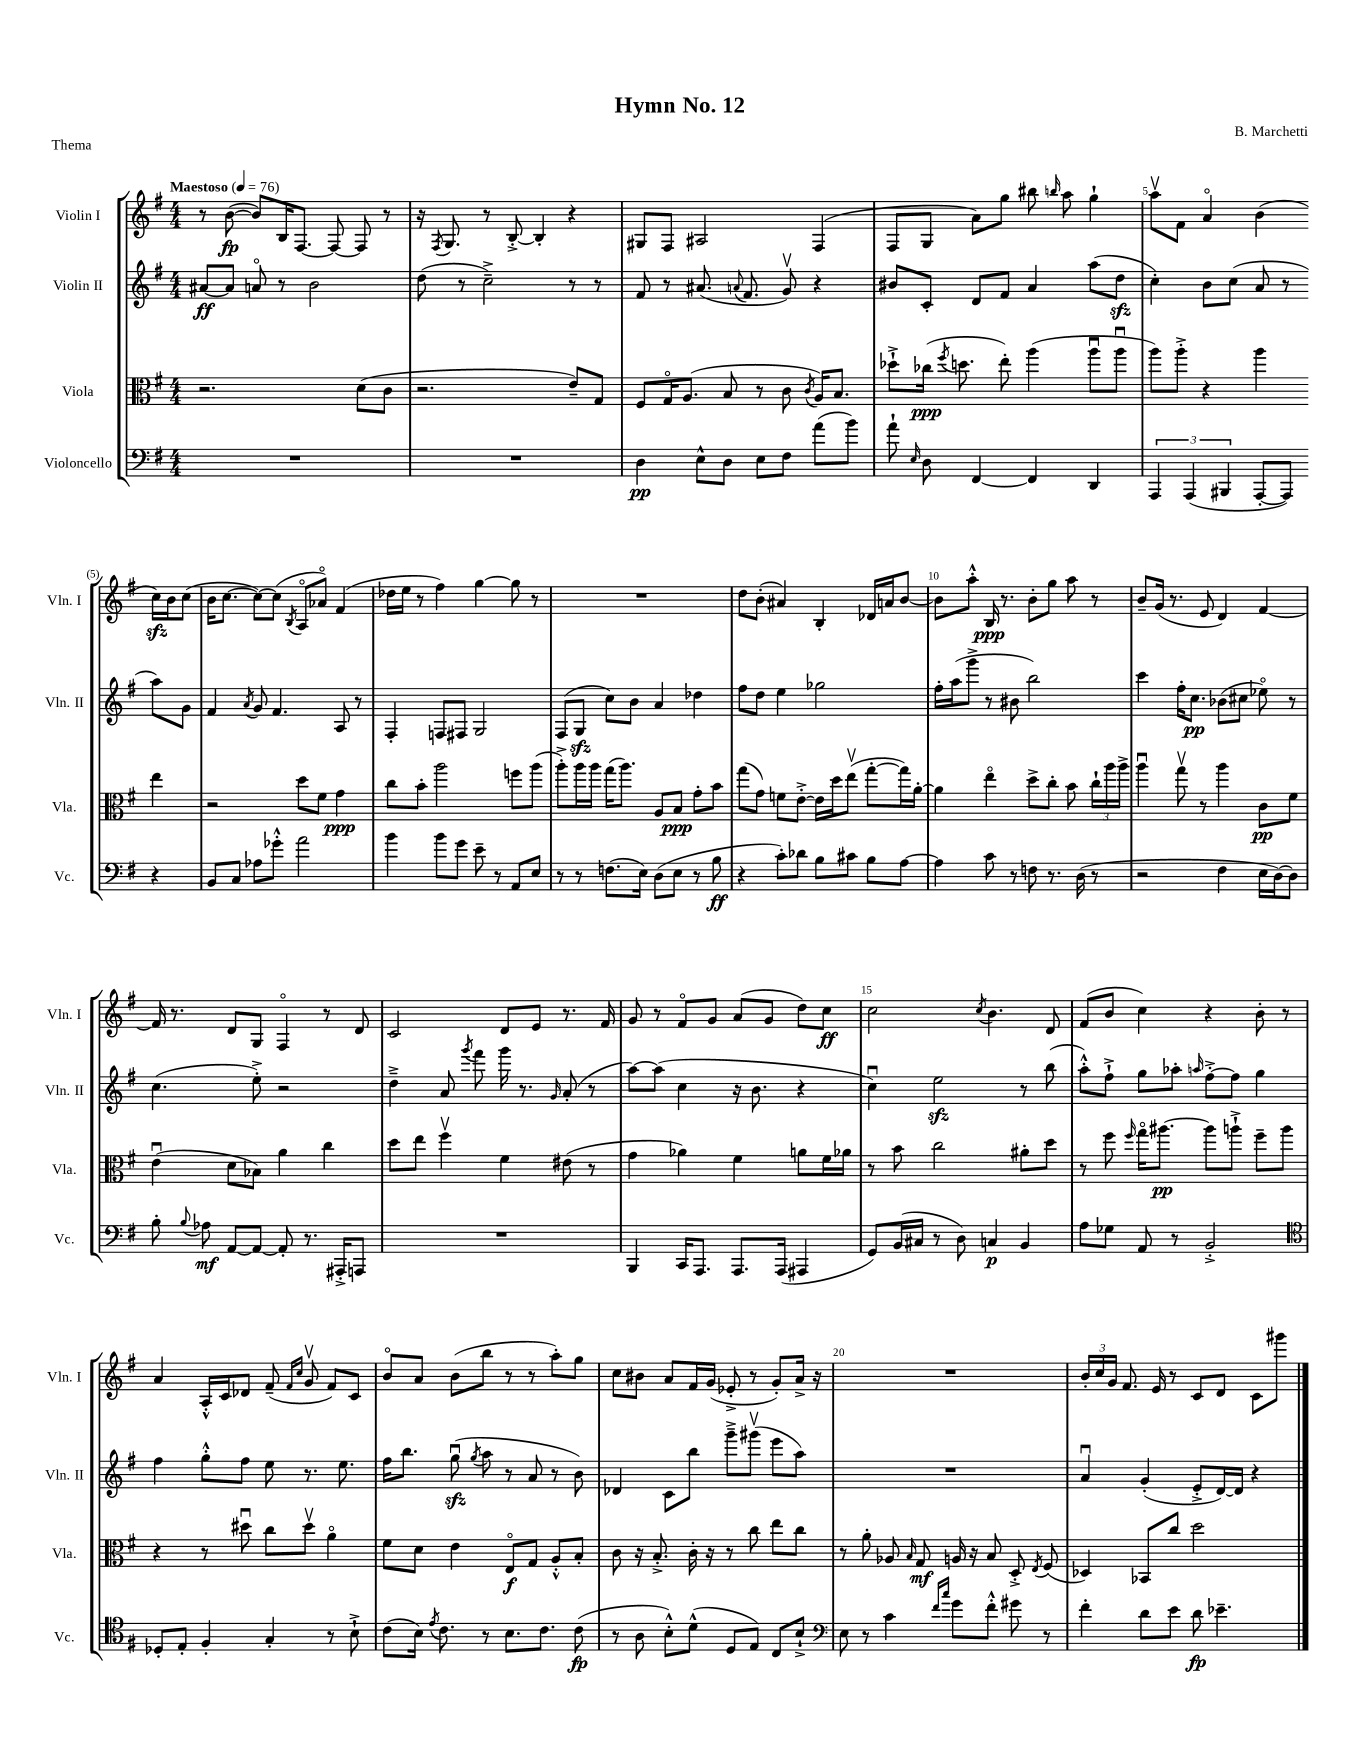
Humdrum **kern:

**kern	**dynam	**kern	**dynam	**kern	**dynam	**kern	**dynam
*part4	*part4	*part3	*part3	*part2	*part2	*part1	*part1
*staff4	*staff4	*staff3	*staff3	*staff2	*staff2	*staff1	*staff1
*I"Violoncello	*	*I"Viola	*	*I"Violin II	*	*I"Violin I	*
*I'Vc.	*	*I'Vla.	*	*I'Vln. II	*	*I'Vln. I	*
*clefF4	*	*clefC3	*	*clefG2	*	*clefG2	*
*k[f#]	*	*k[f#]	*	*k[f#]	*	*k[f#]	*
*M4/4	*	*M4/4	*	*M4/4	*	*M4/4	*
*MM76	*	*MM76	*	*MM76	*	*MM76	*
=1	=1	=1	=1	=1	=1	=1	=1
!	!	!	!	!	!	!LO:TX:a:B:t=Maestoso	!
1r	.	2.r	.	[8a#X/L	ff	8r	.
.	.	.	.	8a#/J]	.	([8b\	fp
.	.	.	.	8an/	.	8b/L])	.
.	.	.	.	8r	.	16B/K	.
.	.	.	.	.	.	[8.F#/J	.
.	.	.	.	2b\	.	.	.
.	.	.	.	.	.	8F#/_	.
.	.	(8d\L	.	.	.	8F#/]	.
.	.	8c\J	.	.	.	8r	.
=2	=2	=2	=2	=2	=2	=2	=2
1r	.	2.r	.	(8dd\	.	16r	.
.	.	.	.	.	.	8qF#/	.
.	.	.	.	.	.	8.G/	.
.	.	.	.	8r	.	.	.
.	.	.	.	2cc~^\)	.	8r	.
.	.	.	.	.	.	[8B'^/	.
.	.	.	.	.	.	4B'/]	.
.	.	8e~/L)	.	8r	.	4r	.
.	.	8G/J	.	8r	.	.	.
=3	=3	=3	=3	=3	=3	=3	=3
4D\	pp	8F#/L	.	8f#/	.	8G#X/L	.
.	.	16G/K	.	8r	.	8F#/J	.
.	.	(8.A/J	.	.	.	.	.
8E^^\L	.	.	.	(8.a#X/	.	2A#X/	.
8D\J	.	8B/	.	.	.	.	.
.	.	.	.	8qqan/	.	.	.
.	.	.	.	8.f#/	.	.	.
8E\L	.	8r	.	.	.	.	.
8F#\J	.	8c\	.	8gv/)	.	.	.
.	.	8qc/	.	.	.	.	.
(8a\L	.	16A/KL)	.	4r	.	(4F#/	.
.	.	8.B/J	.	.	.	.	.
8b\J)	.	.	.	.	.	.	.
=4	=4	=4	=4	=4	=4	=4	=4
8a`\	.	8dd-X`^\L	.	8b#X/L	.	8F#/L	.
16qqE/	.	.	.	.	.	.	.
8D\	.	(16cc-X\Jk	ppp	8c'/J	.	8G/J	.
.	.	8qff#/	.	.	.	.	.
.	.	8.ddn\	.	.	.	.	.
[4FF#/	.	.	.	8d/L	.	8a\L)	.
.	.	8ee'\)	.	8f#/J	.	8gg\J	.
4FF#/]	.	(4aa\	.	4a/	.	8bb#X\	.
.	.	.	.	.	.	16qqbbn/	.
.	.	.	.	.	.	8aa\	.
4DD/	.	8aau\L	.	(8aa\L	.	4gg`\	.
.	.	8aau\J	.	8ddzz\J	.	.	.
=5	=5	=5	=5	=5	=5	=5	=5
6AAA/	.	8aa\L)	.	4cc'\)	.	8aav\L	.
.	.	8aa'^\J	.	.	.	8f#\J	.
(6AAA/	.	.	.	.	.	.	.
.	.	4r	.	8b\L	.	4a/	.
6BBB#X/	.	.	.	.	.	.	.
.	.	.	.	(8cc\J	.	.	.
[8AAA'/L	.	4aa\	.	8a/	.	(4b\	.
8AAA/J])	.	.	.	8r	.	.	.
4r	.	4ee\	.	8aa\L)	.	16cczz\LL)	.
.	.	.	.	.	.	16b\J	.
.	.	.	.	8g\J	.	(8cc\J	.
!!LO:LB:g=z
=6	=6	=6	=6	=6	=6	=6	=6
8BB/L	.	2r	.	4f#/	.	16b\KL	.
.	.	.	.	.	.	[8.cc\J	.
8C/J	.	.	.	.	.	.	.
.	.	.	.	8qa/	.	.	.
8A-X\L	.	.	.	8g/	.	8cc\L_)	.
8g-X'^^\J	.	.	.	4.f#/	.	(8cc\J]	.
.	.	.	.	.	.	8qB/	.
2a\	.	8dd\L	.	.	.	8A/L	.
.	.	8f#\J	.	.	.	8a-X/J)	.
.	.	4g\	ppp	8A/	.	(4f#/	.
.	.	.	.	8r	.	.	.
=7	=7	=7	=7	=7	=7	=7	=7
4b\	.	8cc\L	.	4F#'/	.	16dd-X\LL	.
.	.	.	.	.	.	16ee\JJ	.
.	.	8b'\J	.	.	.	8r	.
8b\L	.	2aa\	.	8Fn/L	.	4ff#\)	.
8g\J	.	.	.	8F#X/J	.	.	.
8e~\	.	.	.	2G/	.	[4gg\	.
8r	.	.	.	.	.	.	.
8AA/L	.	8ffn\L	.	.	.	8gg\]	.
8E/J	.	(8aa\J	.	.	.	8r	.
=8	=8	=8	=8	=8	=8	=8	=8
8r	.	8aa'^\L)	.	(8F#/L	.	1r	.
8r	.	16aa\L	.	8Gzz/J	.	.	.
.	.	16aa\JJ	.	.	.	.	.
(8.Fn\L	.	(16gg\KL	.	8cc\L)	.	.	.
.	.	8.aa\J)	.	.	.	.	.
.	.	.	.	8b\J	.	.	.
16E\Jk)	.	.	.	.	.	.	.
(8D\L	.	8A/L	.	4a/	.	.	.
8E\J	.	8B/J	ppp	.	.	.	.
8r	.	8g'\L	.	4dd-X\	.	.	.
8B\	ff	8b\J	.	.	.	.	.
=9	=9	=9	=9	=9	=9	=9	=9
4r	.	(8gg\L	.	8ff#\L	.	8dd\L	.
.	.	8g\J)	.	8dd\J	.	(8b'\J	.
8c'\L)	.	8fn\L	.	4ee\	.	4a#X/)	.
8d-X\J	.	[8e'^\J	.	.	.	.	.
8B\L	.	16e\LL]	.	2gg-X\	.	4B'/	.
.	.	16dd\J	.	.	.	.	.
8c#X\J	.	(8eev\J	.	.	.	.	.
8B\L	.	[8gg'\L	.	.	.	16d-X/LL	.
.	.	.	.	.	.	16an/J	.
[8A\J	.	16gg\L])	.	.	.	[8b/J	.
.	.	[16a'\JJ	.	.	.	.	.
=10	=10	=10	=10	=10	=10	=10	=10
4A\]	.	4a\]	.	16ff#'\LL	.	8b\L]	.
.	.	.	.	(16aa\J	.	.	.
.	.	.	.	8ggg^\J	.	8aa'^^\J	.
8c\	.	4ee\	.	8r	.	16B/	ppp
.	.	.	.	.	.	8.r	.
8r	.	.	.	8b#X\	.	.	.
8Fn\	.	8dd^\L	.	2bb\)	.	8b'\L	.
8.r	.	8cc'\J	.	.	.	8gg\J	.
.	.	8b\	.	.	.	8aa\	.
(16D\	.	.	.	.	.	.	.
8r	.	24cc`\LL	.	.	.	8r	.
.	.	24aa\	.	.	.	.	.
.	.	24aa^\JJ	.	.	.	.	.
=11	=11	=11	=11	=11	=11	=11	=11
2r	.	4aau\	.	4ccc\	.	8b~/L	.
.	.	.	.	.	.	(16g/Jk	.
.	.	.	.	.	.	8.r	.
.	.	8ggv\	.	16ff#'\KL	.	.	.
.	.	.	.	8.cc\J	pp	.	.
.	.	8r	.	.	.	8e/	.
4F#\	.	4aa\	.	(8b-X\L	.	4d/)	.
.	.	.	.	8cc#X\J	.	.	.
16E\LL	.	8c\L	pp	8ee-X\)	.	[4f#/	.
[16D\J)	.	.	.	.	.	.	.
8D\J]	.	8f#\J	.	8r	.	.	.
!!LO:LB:g=z
=12	=12	=12	=12	=12	=12	=12	=12
8B'\	.	(4eu\	.	(4.cc\	.	16f#/]	.
.	.	.	.	.	.	8.r	.
8qqB/	.	.	.	.	.	.	.
8A-X\	mf	.	.	.	.	.	.
[8AA/L	.	8d\L	.	.	.	8d/L	.
8AA/J_	.	8B-X\J)	.	8ee'^\)	.	8G/J	.
8AA'/]	.	4a\	.	2r	.	4F#/	.
8.r	.	.	.	.	.	.	.
.	.	4cc\	.	.	.	8r	.
16AAA#X'^/KL	.	.	.	.	.	.	.
8AAAn/J	.	.	.	.	.	8d/	.
=13	=13	=13	=13	=13	=13	=13	=13
1r	.	8dd\L	.	4dd~^\	.	2c/	.
.	.	8ee\J	.	.	.	.	.
.	.	4ff#v\	.	8a/	.	.	.
.	.	.	.	8qggg/	.	.	.
.	.	.	.	8fff#\	.	.	.
.	.	4f#\	.	16ggg\	.	8d/L	.
.	.	.	.	8.r	.	.	.
.	.	.	.	.	.	8e/J	.
.	.	.	.	16qqg/	.	.	.
.	.	(8e#X\	.	(8a'/	.	8.r	.
.	.	8r	.	8r	.	.	.
.	.	.	.	.	.	16f#/	.
=14	=14	=14	=14	=14	=14	=14	=14
4BBB/	.	4g\	.	[8aa\L)	.	8g/	.
.	.	.	.	(8aa\J]	.	8r	.
16CC/KL	.	4a-X\)	.	4cc\	.	8f#/L	.
8.AAA/J	.	.	.	.	.	.	.
.	.	.	.	.	.	8g/J	.
8.AAA/L	.	4f#\	.	16r	.	(8a/L	.
.	.	.	.	8.b\	.	.	.
.	.	.	.	.	.	8g/J	.
(16AAA/Jk	.	.	.	.	.	.	.
4AAA#X/	.	8an\L	.	4r	.	8dd\L)	.
.	.	16f#\L	.	.	.	8cc\J	ff
.	.	16a-X\JJ	.	.	.	.	.
=15	=15	=15	=15	=15	=15	=15	=15
8GG/L)	.	8r	.	4ccu\)	.	2cc\	.
(16BB/L	.	8b\	.	.	.	.	.
16C#X/JJ	.	.	.	.	.	.	.
8r	.	2cc\	.	2eezz\	.	.	.
8D\)	.	.	.	.	.	.	.
.	.	.	.	.	.	8qcc/	.
4Cn/	p	.	.	.	.	4.b\	.
4BB/	.	8a#X'\L	.	8r	.	.	.
.	.	8dd\J	.	(8bb\	.	8d/	.
=16	=16	=16	=16	=16	=16	=16	=16
8A\L	.	8r	.	8aa'^^\L)	.	(8f#/L	.
8G-X\J	.	8ff#\	.	8ff#`^\J	.	8b/J	.
.	.	16qqff#/	.	.	.	.	.
8AA/	.	16gg\KL	.	8gg\L	.	4cc\)	.
.	.	[8.aa#X\J	pp	.	.	.	.
8r	.	.	.	8aa-X'\J	.	.	.
.	.	.	.	16qqaan/	.	.	.
2BB'^/	.	8aa#\L]	.	[8ff#'^\L	.	4r	.
.	.	8aan`^\J	.	8ff#\J]	.	.	.
.	.	8ff#~\L	.	4gg\	.	8b'\	.
.	.	8aa\J	.	.	.	8r	.
!!LO:LB:g=z
=17	=17	=17	=17	=17	=17	=17	=17
*clefC4	*	*	*	*	*	*	*
8D-X'/L	.	4r	.	4ff#\	.	4a/	.
8E'/J	.	.	.	.	.	.	.
4F#'/	.	8r	.	8gg'^^\L	.	16A'^^/LL	.
.	.	.	.	.	.	16c/J	.
.	.	8dd#Xu\	.	8ff#\J	.	8d-X/J	.
4G'/	.	8cc\L	.	8ee\	.	(8f#~/	.
.	.	.	.	.	.	16qqf#/LL	.
.	.	.	.	.	.	16qqcc/JJ	.
.	.	8dd#v\J	.	8.r	.	8gv/	.
8r	.	4a\	.	.	.	8f#/L)	.
.	.	.	.	8.ee\	.	.	.
8B`^\	.	.	.	.	.	8c/J	.
=18	=18	=18	=18	=18	=18	=18	=18
(8c\L	.	8f#\L	.	16ff#\KL	.	8b/L	.
.	.	.	.	8.bb\J	.	.	.
16B\Jk)	.	8d\J	.	.	.	8a/J	.
8qe/	.	.	.	.	.	.	.
8.c\	.	.	.	.	.	.	.
.	.	4e\	.	(8ggzzu\	.	(8b\L	.
.	.	.	.	8qgg/	.	.	.
8r	.	.	.	8aa\	.	8bb\J	.
8.B\L	.	8E/L	f	8r	.	8r	.
.	.	8G/J	.	8a/	.	8r	.
8.c\J	.	.	.	.	.	.	.
.	.	8A'^^/L	.	8r	.	8aa'\L)	.
(8c\	fp	8B'/J	.	8b\)	.	8gg\J	.
=19	=19	=19	=19	=19	=19	=19	=19
8r	.	8c\	.	4d-X/	.	8cc\L	.
8A\	.	16r	.	.	.	8b#X\J	.
.	.	8.B'^/	.	.	.	.	.
8B'^^\L)	.	.	.	8c\L	.	8a/L	.
(8d^^\J	.	16c'\	.	8bb\J	.	16f#/L	.
.	.	16r	.	.	.	(16g/JJ	.
8D/L	.	8r	.	8ggg~^\L	.	8e-X'^/	.
8E/J)	.	8cc\	.	(8ggg#Xv\J	.	8r	.
8C/L	.	8ee\L	.	8eee\L	.	8g'/L)	.
8B`^/J	.	8cc\J	.	8aa\J)	.	16a^/Jk	.
.	.	.	.	.	.	16r	.
=20	=20	=20	=20	=20	=20	=20	=20
*clefF4	*	*	*	*	*	*	*
8E\	.	8r	.	1r	.	1r	.
8r	.	8a'\	.	.	.	.	.
4c\	.	8A-X/	.	.	.	.	.
.	.	16qqB/	.	.	.	.	.
.	.	8G/	mf	.	.	.	.
16qqf#/LL	.	.	.	.	.	.	.
16qqcc/JJ	.	.	.	.	.	.	.
8g\L	.	16An/	.	.	.	.	.
.	.	16r	.	.	.	.	.
8f#'^^\J	.	8B/	.	.	.	.	.
8g#X\	.	8D'^/	.	.	.	.	.
.	.	8qE/	.	.	.	.	.
8r	.	(8F#/	.	.	.	.	.
=21	=21	=21	=21	=21	=21	=21	=21
4f#'\	.	4D-X/)	.	4au/	.	24b'/LL	.
.	.	.	.	.	.	24cc/	.
.	.	.	.	.	.	24g/JJ	.
.	.	.	.	.	.	8.f#/	.
8d\L	.	8BB-X/L	.	(4g'/	.	.	.
.	.	.	.	.	.	16e/	.
8e\J	.	8cc/J	.	.	.	8r	.
8d\	fp	2dd\	.	8e'^/L	.	8c/L	.
4.e-X~\	.	.	.	[16d/L)	.	8d/J	.
.	.	.	.	16d/JJ]	.	.	.
.	.	.	.	4r	.	8c\L	.
.	.	.	.	.	.	8ggg#X\J	.
==	==	==	==	==	==	==	==
*-	*-	*-	*-	*-	*-	*-	*-
